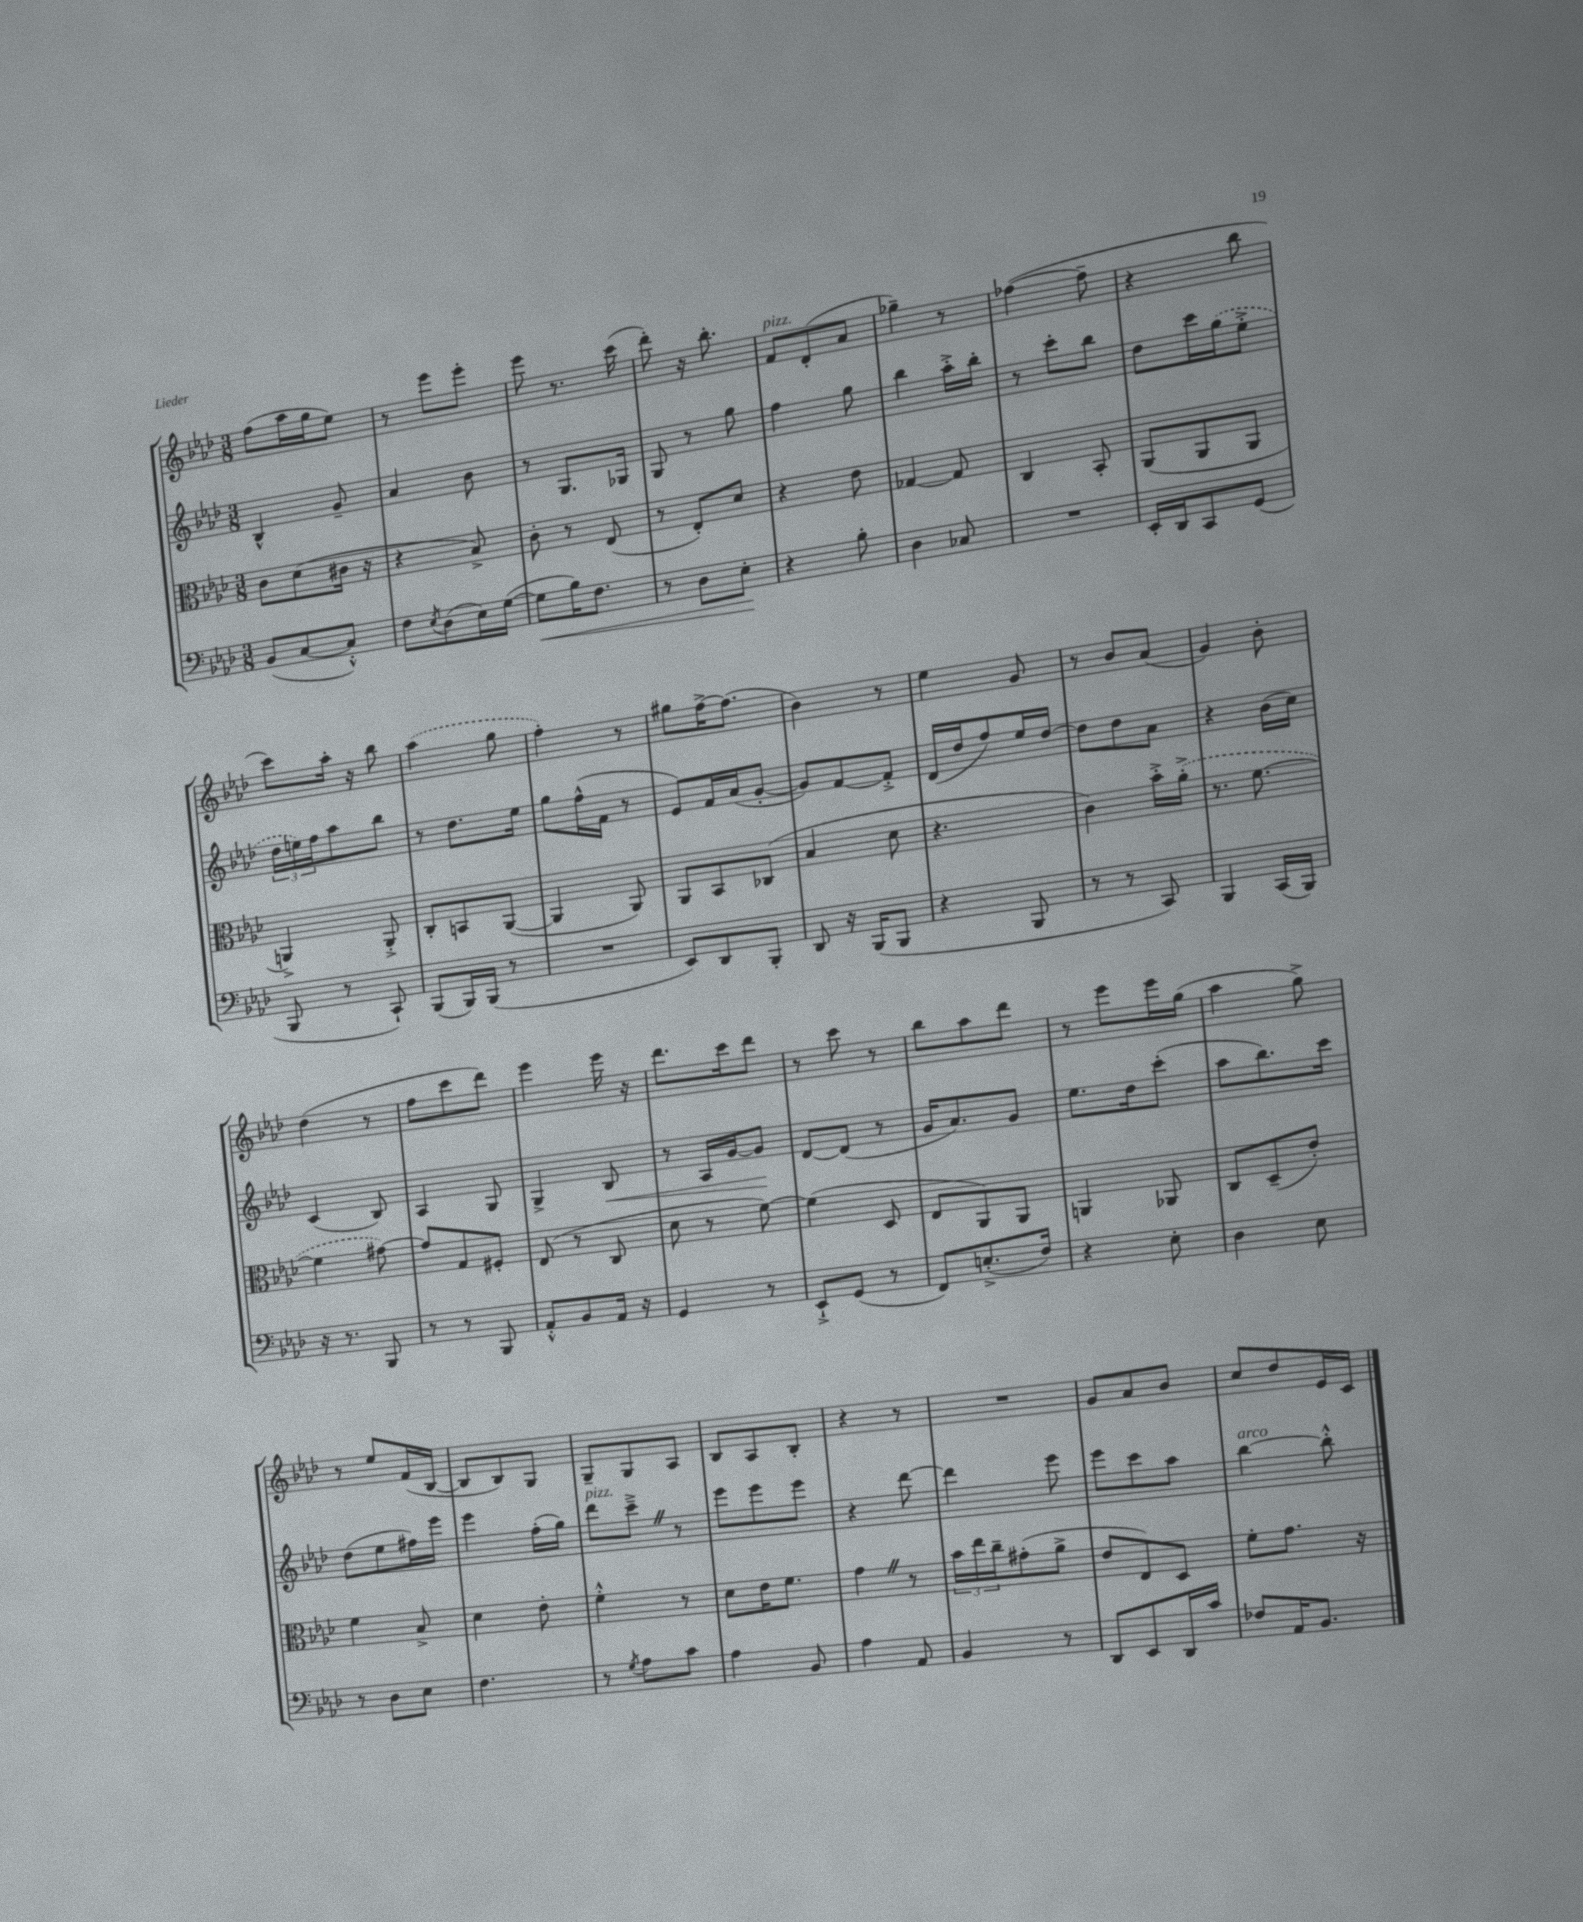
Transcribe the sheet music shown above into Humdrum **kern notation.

**kern	**dynam	**kern	**kern	**dynam	**kern
*part4	*part4	*part3	*part2	*part2	*part1
*staff4	*staff4	*staff3	*staff2	*staff2	*staff1
*clefF4	*	*clefC3	*clefG2	*	*clefG2
*k[b-e-a-d-]	*	*k[b-e-a-d-]	*k[b-e-a-d-]	*	*k[b-e-a-d-]
*M3/8	*	*M3/8	*M3/8	*	*M3/8
=8	=8	=8	=8	=8	=8
(8BB-/L	.	8c\L	4B-^^/	.	(8ff\L
[8C/	.	(8d-\	.	.	16aa-\L
.	.	.	.	.	16gg\J
8C'^^/J])	.	16c#X\Jk	8g~/	.	8ee-\J)
.	.	16r	.	.	.
=9	=9	=9	=9	=9	=9
8F\L	.	4r	4a-/	.	8r
8qE-/	.	.	.	.	.
(8D-\	.	.	.	.	8eee-\L
16E-\L)	.	8B-^/)	8b-\	.	8eee-'\J
([16G\JJ	.	.	.	.	.
=10	=10	=10	=10	=10	=10
!	!LO:HP:b	!	!	!	!
8G\L]	<	8c'\	8r	.	8eee-\
16B-\K)	.	8r	8.G/L	.	8.r
8.F\J	.	.	.	.	.
.	.	(8E-/	.	.	.
.	.	.	16G-X/Jk	.	(16ccc\
=11	=11	=11	=11	=11	=11
8r	.	8r	8G/	.	8ddd-'\)
8D-\L	.	8E-'/L)	8r	.	16r
.	.	.	.	.	8.bb-'\
8E-'\J	.	8d-/J	8gg\	.	.
.	[	.	.	.	.
=12	=12	=12	=12	=12	=12
!	!	!	!	!	!LO:TX:a:i:t=pizz.
4r	.	4r	4ff\	.	8f/L
.	.	.	.	.	(8d-'/
8B-'\	.	8e-\	8gg\	.	8a-/J
=13	=13	=13	=13	=13	=13
4D-\	.	[4G-X/	4bb-\	.	4gg-X~\)
8C-X/	.	8G-/]	16aa-'^\LL	.	8r
.	.	.	16bb-'\JJ	.	.
=14	=14	=14	=14	=14	=14
4.r	.	4C/	8r	.	([4ff-X\
.	.	.	8ccc'\L	.	.
.	.	8BB-'/	8bb-\J	.	8ff-~\]
=15	=15	=15	=15	=15	=15
16EE-'/LL	.	(8AA-/L	8dd-\L	.	4r
16DD-/J	.	.	.	.	.
8CC/	.	8AA-/	16ccc\L	.	.
.	.	.	(16gg\J	.	.
(8GG/J	.	8AA-/J	8ee-'^\J	.	8bb-\
!!LO:LB:g=z
=16	=16	=16	=16	=16	=16
8BBB-/	.	4AAn^/)	24dd-\LL	.	8ccc\L)
.	.	.	24een\)	.	.
.	.	.	24ff\J	.	.
8r	.	.	8aa-\	.	16aa-'\Jk
.	.	.	.	.	16r
8CC`/)	.	8AA'^/	8bb-\J	.	8bb-\
=17	=17	=17	=17	=17	=17
(8BBB-/L	.	8C'/L	8r	.	(4aa-\
16BBB-/L)	.	8BBn/	8.dd-\L	.	.
(16BBB-/JJ	.	.	.	.	.
8r	.	([8AA-/J	.	.	8gg\
.	.	.	16ee-\Jk	.	.
=18	=18	=18	=18	=18	=18
4.r	.	4AA-/]	8gg\L	.	4ff'\)
.	.	.	(16ff^^\L	.	.
.	.	.	16f\JJ	.	.
.	.	8AA-/)	8r	.	8r
=19	=19	=19	=19	=19	=19
8EE-/L)	.	8AA-/L	8e-/L)	.	8gg#X\L
8DD-/	.	8BB-/	16f/L	.	[16ff^\K
.	.	.	(16a-/J	.	(8.ff\J]
8BBB-'/J	.	(8C-X/J	[8g'/J	.	.
=20	=20	=20	=20	=20	=20
8DD-/	.	4B-/	8g/L])	.	4b-\)
16r	.	.	[8f/	.	.
(16BBB-/KL	.	.	.	.	.
8BBB-/J	.	8d-\	8f'^/J]	.	8r
=21	=21	=21	=21	=21	=21
4r	.	4.r	(16d-/LL	.	4ee-\
.	.	.	16dd-/J	.	.
.	.	.	8ff/)	.	.
8BBB-/	.	.	16ee-/L	.	8g/
.	.	.	[16dd-/JJ	.	.
=22	=22	=22	=22	=22	=22
8r	.	4c\)	8dd-\L]	.	8r
8r	.	.	8dd-\	.	8b-/L
8CC/)	.	16b-'^\LL	8a-\J	.	(8a-/J
.	.	(16a-'^\JJ	.	.	.
=23	=23	=23	=23	=23	=23
4BBB-/	.	8.r	4r	.	4g/)
.	.	[8.f\	.	.	.
(16CC/LL	.	.	(16b-\LL	.	8b-'\
16BBB-/JJ)	.	.	16cc\JJ)	.	.
!!LO:LB:g=z
=24	=24	=24	=24	=24	=24
16r	.	4f\]	(4c/	.	(4dd-\
8.r	.	.	.	.	.
8BBB-/	.	[8g#X\)	8B-/)	.	8r
=25	=25	=25	=25	=25	=25
8r	.	8g#/L]	4A-/	.	8ff\L
8r	.	8G/	.	.	8ccc\
8BBB-/	.	8F#X'/J	8G/	.	8ddd-\J)
=26	=26	=26	=26	=26	=26
8AA-'^^/L	.	(8E-/	4G^/	.	4eee-\
8BB-/	.	8r	.	.	.
!	!	!	!	!LO:HP:b	!
16AA-/Jk	.	8C/	8B-/	<	16eee-\
16r	.	.	.	.	16r
=27	=27	=27	=27	=27	=27
4GG/	.	8d-\	8r	.	8.ddd-\L
.	.	8r	16A-/LL	.	.
.	.	.	[16g/J	.	16ccc\k
8r	.	[8f\)	8g/J]	.	8ddd-\J
.	.	.	.	[	.
=28	=28	=28	=28	=28	=28
8EE-`^/L	.	(4f\]	[8d-/L	.	8r
(8GG/J	.	.	(8d-/J]	.	8ccc\
8r	.	8D-/	8r	.	8r
=29	=29	=29	=29	=29	=29
8FF/L)	.	8E-/L	16g/KL	.	8bb-\L
.	.	.	8.a-/)	.	.
(8.En'^/	.	8AA-/)	.	.	8aa-\
.	.	8AA-/J	8g/J	.	8ddd-\J
16F/Jk)	.	.	.	.	.
=30	=30	=30	=30	=30	=30
4r	.	4AAn/	8.ee-\L	.	8r
.	.	.	.	.	8eee-\L
.	.	.	16dd-\k	.	.
8E-'\	.	8AA-X/	(8ccc'\J	.	16eee-\L
.	.	.	.	.	(16gg\JJ
=31	=31	=31	=31	=31	=31
4D-\	.	8C/L	8aa-\L	.	4aa-\
.	.	(8D-~/	8.bb-\)	.	.
8E-\	.	8e-'/J)	.	.	8gg^\)
.	.	.	16ccc\Jk	.	.
!!LO:LB:g=z
=32	=32	=32	=32	=32	=32
8r	.	4f\	(8dd-\L	.	8r
8D-\L	.	.	8ee-\	.	8ee-/L
8E-\J	.	8B-^/	16ff#X\L)	.	(16f/L
.	.	.	16eee-\JJ	.	[16B-/JJ
=33	=33	=33	=33	=33	=33
4.F\	.	4d-\	4eee-\	.	8B-/L]
.	.	.	.	.	8B-/)
.	.	8e-'\	(16ff'\LL	.	8G/J
.	.	.	16gg\JJ)	.	.
=34	=34	=34	=34	=34	=34
!	!	!	!LO:TX:a:i:t=pizz.	!	!
8r	.	4f'^^\	8ddd-\L	.	8G~/L
8qG/	.	.	.	.	.
8A-\L	.	.	8ccc~^Z\J	.	8G/
8c\J	.	8r	8r	.	8A-/J
=35	=35	=35	=35	=35	=35
4A-\	.	8d-\L	8eee-\L	.	8B-/L
.	.	16e-\K	8eee-\	.	8A-/
.	.	8.f\J	.	.	.
8BB-/	.	.	8eee-\J	.	8B-'/J
=36	=36	=36	=36	=36	=36
4A-\	.	4gZ\	4r	.	4r
8AA-/	.	8r	[8ddd-\	.	8r
=37	=37	=37	=37	=37	=37
4BB-/	.	24b-\LL	4ddd-\]	.	4.r
.	.	24ee-\	.	.	.
.	.	24cc~\J	.	.	.
.	.	(8g#X'\	.	.	.
8r	.	8a-^\J	8eee-\	.	.
=38	=38	=38	=38	=38	=38
8DD-/L	.	8e-/L	8eee-\L	.	8g/L
8EE-/	.	8E-/)	8ccc\	.	8a-/
16DD-/L	.	8D-/J	8aa-\J	.	8b-/J
16c/JJ	.	.	.	.	.
=39	=39	=39	=39	=39	=39
!	!	!	!LO:TX:a:i:t=arco	!	!
8F-X/L	.	8f'\L	[4bb-\	.	8cc/L
16AA-/K	.	8.g\J	.	.	8dd-/
8.BB-/J	.	.	.	.	.
.	.	.	8bb-'^^\]	.	16e-/L
.	.	16r	.	.	16c/JJ
==	==	==	==	==	==
*-	*-	*-	*-	*-	*-
